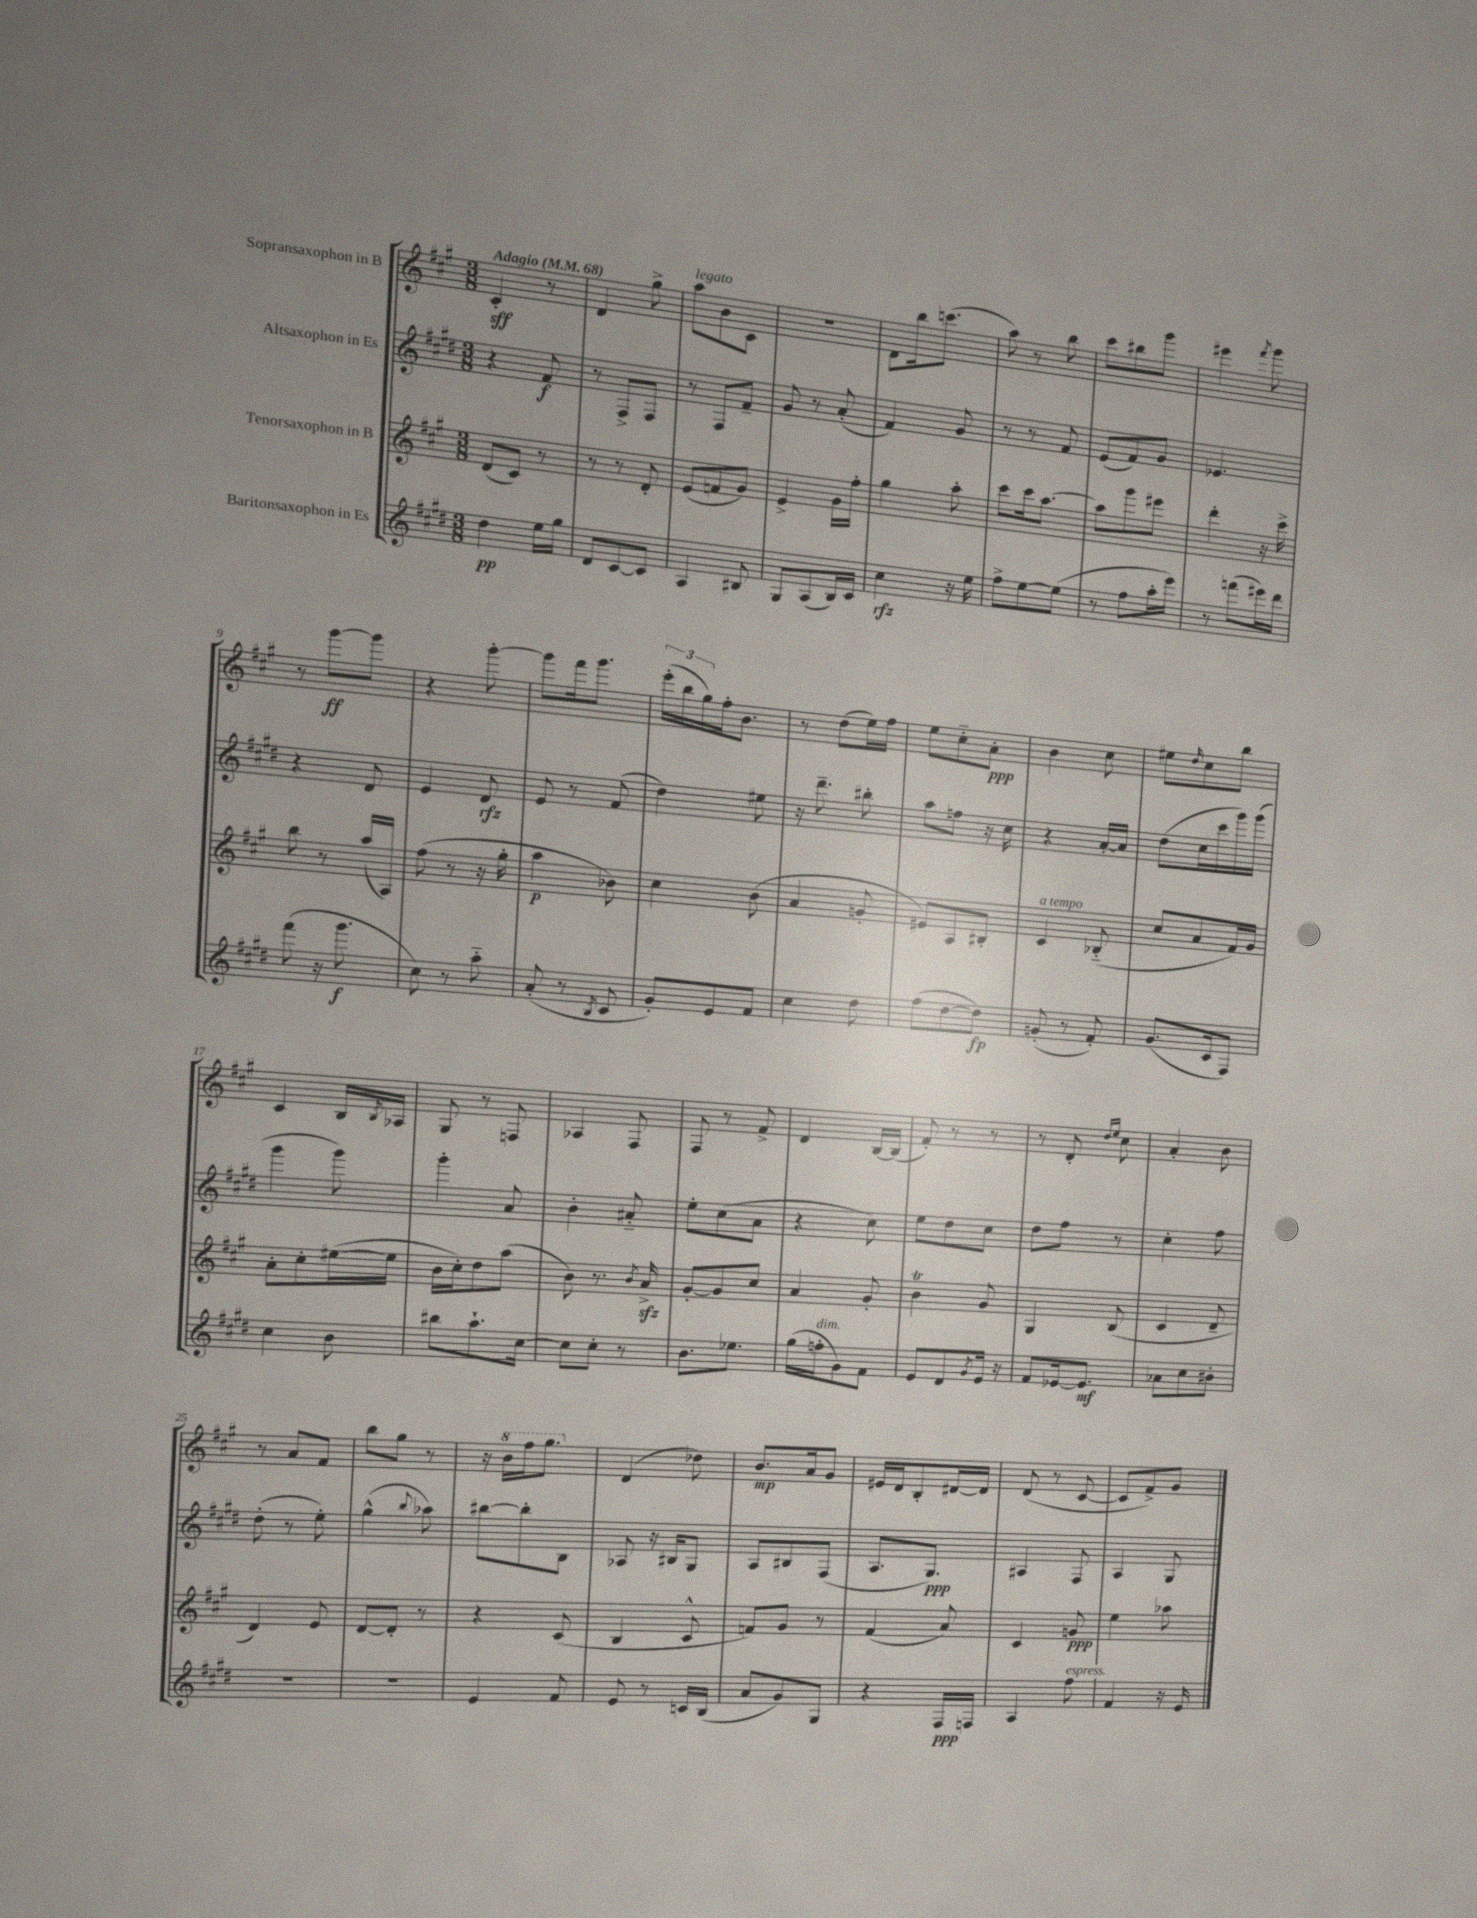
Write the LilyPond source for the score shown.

<<
\new StaffGroup <<
\new Staff = "s0" \with { instrumentName = "Sopransaxophon in B" } {
    \clef treble \key a \major \numericTimeSignature \time 3/8 \tempo "Adagio" 4 = 68
    cis'4-.\sff r8 |
    d'4 gis''8-> |
    a''8^\markup { \italic "legato" } b'8 cis'8 |
    R4. |
    d'8 b''16 c'''8.( |
    a''8) r8 b''8 |
    cis'''8 bis''8 gis'''8 |
    eis'''4 \acciaccatura { fis'''8 } gis'''8 |
    r8 gis'''8~\ff gis'''8 |
    r4 gis'''8~-. |
    gis'''8 fis'''16 gis'''8. |
    \tuplet 3/2 { e'''16-.( b''16 gis''16) } fis''16-. b'8. |
    r8 d''8( e''16) fis''16 |
    e''8 cis''8-_ a'8-.\ppp |
    b'4 cis''8 |
    eis''8 \grace { d''16 } cis''8 b''8 |
    cis'4 b16 \acciaccatura { b8 } aes16 |
    gis8 r8 f8 |
    aes4 fis8 |
    fis8 r8 fis'8-> |
    d'4 b16~ b16( |
    fis'8-.) r8 r8 |
    r8 d'8-. \grace { d''16 e''16 } cis''8 |
    a'4-. b'8 |
    r8 a'8 fis'8 |
    b''8 gis''8 r8 |
    r16 \ottava #1 b''16 fis'''16 gis'''8. \ottava #0 |
    d'4( des''8) |
    b'8.\mp a'16 gis'8 |
    eis'16 d'16 b8-. dis'16~ dis'16 |
    d'8( r8 cis'8~ |
    cis'8 fis'8->) gis'8 \bar "|." |
}
\new Staff = "s1" \with { instrumentName = "Altsaxophon in Es" } {
    \clef treble \key e \major \numericTimeSignature \time 3/8
    r4 fis'8\f |
    r8 fis8-> fis8 |
    r8 fis8 fis'8-- |
    gis'8 r8 a'8-.( |
    fis'4) gis'8 |
    r8 r8 fis'8 |
    e'8( fis'8) gis'8 |
    ees'4. |
    r4 dis'8 |
    e'4 dis'8\rfz |
    e'8 r8 fis'8( |
    dis''4) eis''8 |
    r16 dis'''8.-- bis''8-. |
    a''8 f''8 r16 cis''16 |
    r4 a'16~-. a'16 |
    dis''8( cis''16 cis'''16 gis'''16) gis'''16( |
    gis'''4 gis'''8) |
    gis'''4-. a'8 |
    b'4-. ais'8-_ |
    e''8-. cis''8( a'8 |
    r4 cis''8) |
    e''8 dis''8 cis''8 |
    dis''8 fis''8 r8 |
    cis''4-. fis''8 |
    dis''8-.( r8 e''8-.) |
    gis''4-^( \appoggiatura { b''8 } aes''8) |
    bis''8~ bis''8-. b8 |
    aes8 r16 bis16 gis8 |
    a8 bis8 fis8( |
    a8. gis8.\ppp) |
    ais4 fis8 |
    a4 gis8 \bar "|." |
}
\new Staff = "s2" \with { instrumentName = "Tenorsaxophon in B" } {
    \clef treble \key a \major \numericTimeSignature \time 3/8
    d'8( cis'8) r8 |
    r8 r8 d'8-. |
    e'8( f'8 gis'8) |
    e'4-> gis'16 fis''16-. |
    gis''4 a''8-. |
    cis'''8 cis'''16 a''8.~ |
    a''8 gis'''8 eis'''8 |
    d'''4-. r16 cis'''16-> |
    b''8 r8 a''16( a16) |
    fis''8( r8 r16 gis''16-. |
    a''4\p bes'8) |
    cis''4 b'8( |
    a'4 g'8-. |
    eis'8) a8 bis8-. |
    cis'4^\markup { \italic "a tempo" } bes8-_( |
    cis''8 a'8 fis'16) gis'16 |
    a'8-. cis''8-. eis''16~( eis''16 |
    b'16 cis''16-.) d''8 a''8( |
    b'8) r8. \acciaccatura { b'8 } a'16->\sfz |
    gis'8~-. gis'8 cis''8 |
    a'4 gis'8-. |
    b'4\trill gis'8 |
    gis4 b8( |
    cis'4 d'8-- |
    d'4) e'8 |
    d'8~ d'8-. r8 |
    r4 cis'8( |
    b4 cis'8-^ |
    f'8) gis'8 r8 |
    fis'4( a'8) |
    cis'4 g'8\ppp |
    e''4 aes''8 \bar "|." |
}
\new Staff = "s3" \with { instrumentName = "Baritonsaxophon in Es" } {
    \clef treble \key e \major \numericTimeSignature \time 3/8
    dis''4\pp e''16 gis''16 |
    dis'8 cis'8~ cis'8 |
    a4 bis8 |
    gis8 a8( b16) cis'16 |
    cis''4\rfz r16 e''16 |
    fis''8-> e''8~ e''8( |
    r8 fis''8 a''16-. e'''16) |
    r8 f'''8( eis'''16) dis'''16 |
    fis'''8( r16 gis'''8.\f |
    cis''8) r8 a''8-_ |
    a'8-.( r8 \acciaccatura { b8 } cis'8 |
    gis'8-.) e'8 fis'8 |
    cis''4 dis''8 |
    fis''8( dis''8~ dis''8\fp) |
    g'8-.( r8 fis'8-.) |
    gis'8.( cis'16 fis8) |
    cis''4 b'8 |
    bis''8 a''8.-! cis''16~ |
    cis''8 cis''8-. r8 |
    b'8. ees''8. |
    gis''16( f''16-.^\markup { \italic "dim." } gis'8) fis'8 |
    e'8 dis'8 \acciaccatura { gis'8 } e'16 r16 |
    fis'8 ees'16~ ees'8.\mf |
    aes'8 cis''8 bis'8-. |
    R4. |
    R4. |
    e'4 fis'8 |
    e'8 r8 c'16 b16( |
    a'8 gis'8) gis8 |
    r4 fis16\ppp f16 |
    a4 fis''8^\markup { \italic "espress." } |
    fis'4 r16 e'16 \bar "|." |
}
>>
>>
